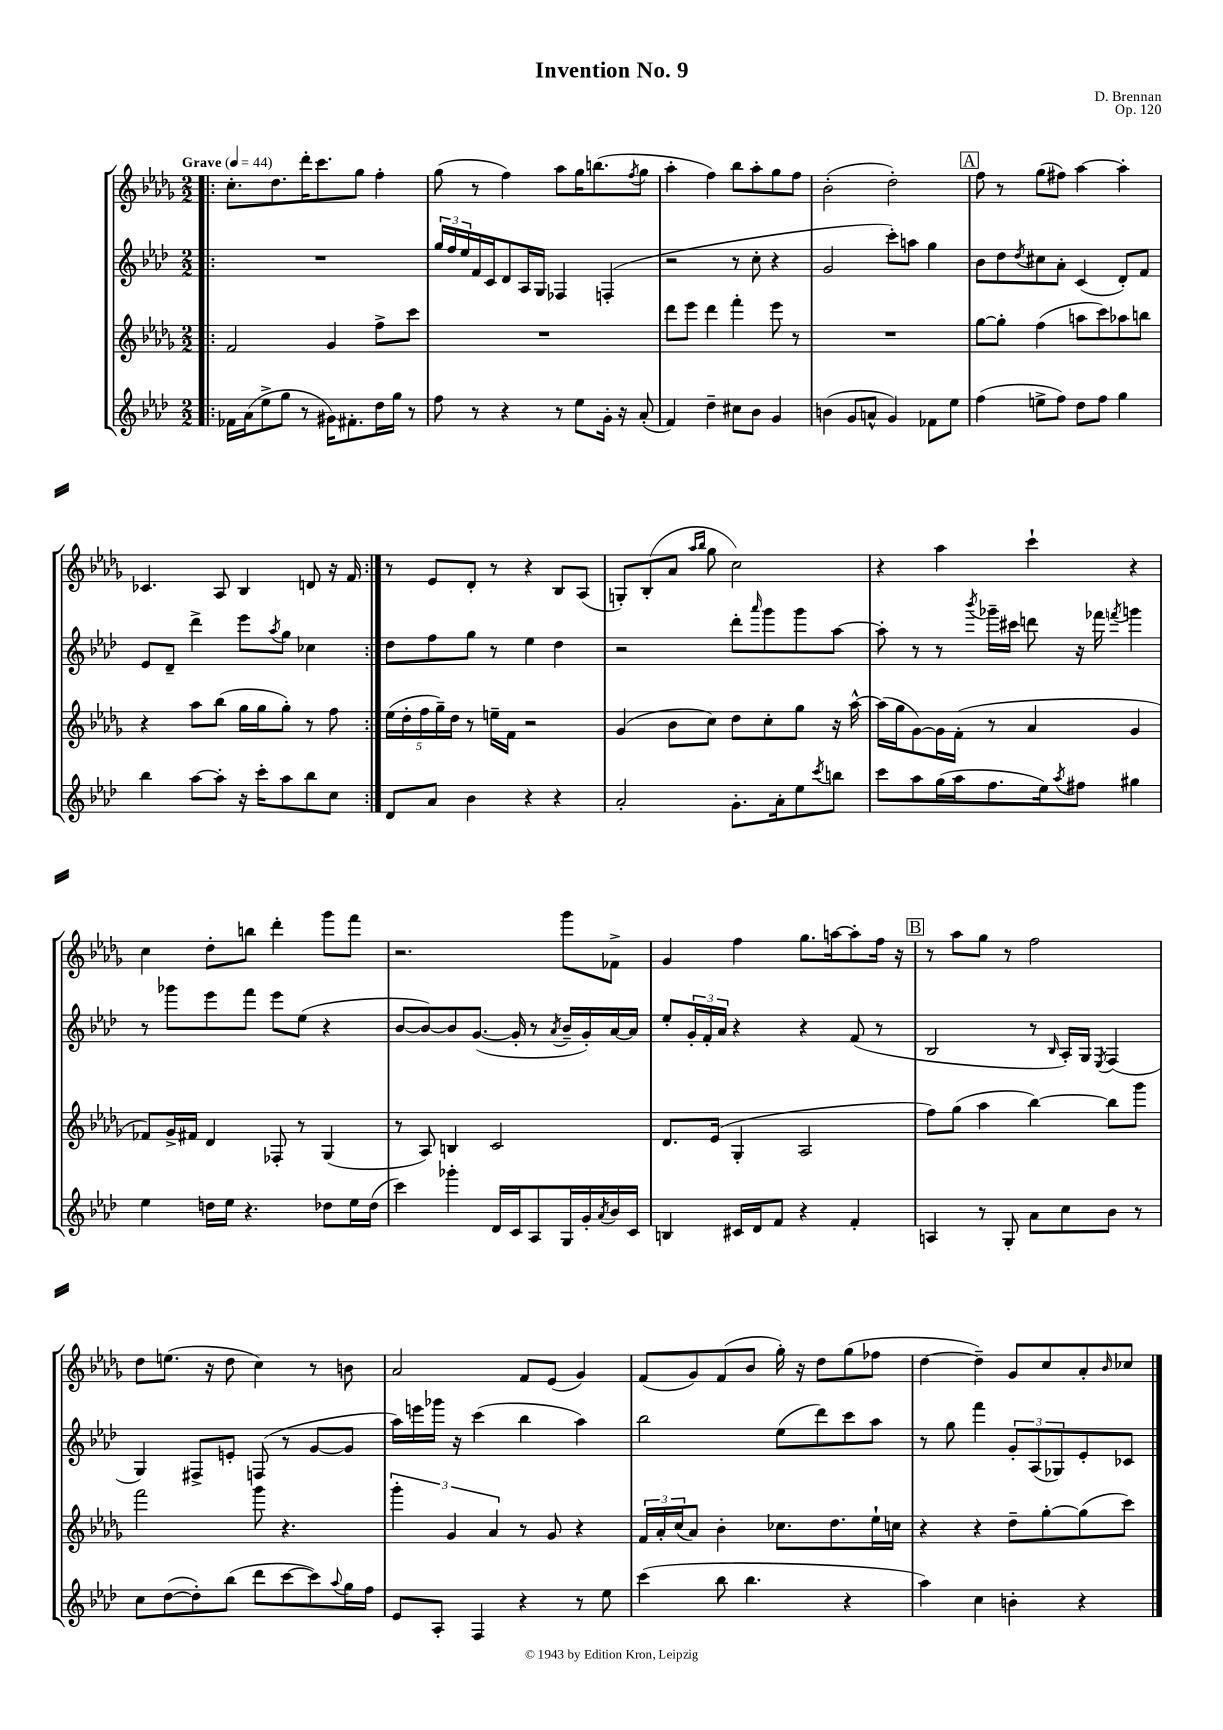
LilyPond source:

\header { title = "Invention No. 9" composer = "D. Brennan" opus = "Op. 120" }
<<
\new StaffGroup <<
\new Staff = "s0" {
    \clef treble \key des \major \numericTimeSignature \time 2/2 \tempo "Grave" 4 = 44
    \repeat volta 2 { \bar ".|:" c''8.-. des''8. des'''16-. c'''8. ges''8 f''4-. |
    ges''8( r8 f''4) aes''8 ges''16 b''8.( \acciaccatura { f''8 } ges''8 |
    aes''4-. f''4) bes''8 aes''8-. ges''8 f''8 |
    bes'2-.( des''2-.) |
    \mark \markup { \box "A" } f''8 r8 ges''8( fis''8) aes''4~ aes''4-. |
    ces'4. aes8 bes4 d'8 r16 f'16 | }
    r8 ees'8 des'8-. r8 r4 bes8 aes8( |
    g8-.) bes8-.( aes'8 \grace { aes''16 bes''16 } ges''8 c''2) |
    r4 aes''4 c'''4-! r4 |
    c''4 des''8-. b''8 des'''4-. ges'''8 f'''8 |
    r2. ges'''8 fes'8-> |
    ges'4 f''4 ges''8. a''16~ a''8-. f''16 r16 |
    \mark \markup { \box "B" } r8 aes''8 ges''8 r8 f''2 |
    des''8 e''8.( r16 des''8 c''4) r8 b'8 |
    aes'2 f'8 ees'8( ges'4) |
    f'8( ges'8) f'8( bes'8 ges''16-.) r16 des''8 ges''8( fes''8 |
    des''4~ des''4--) ges'8 c''8 aes'8-. \grace { bes'16 } ces''8 \bar "|." |
}
\new Staff = "s1" {
    \clef treble \key aes \major \numericTimeSignature \time 2/2
    \repeat volta 2 { \bar ".|:" R1 |
    \tuplet 3/2 { g''16 f''16 ees''16 } f'16 c'16 des'8 aes16 g16 fes4 f4-.( |
    r2 r8 c''8-. r4 |
    g'2 c'''8-.) a''8 g''4 |
    \mark \markup { \box "A" } bes'8 des''8 \acciaccatura { des''8 } cis''8 aes'8-. c'4( des'8-.) f'8 |
    ees'8 des'8-- des'''4-> ees'''8 \acciaccatura { aes''8 } g''8 ces''4 | }
    des''8 f''8 g''8 r8 ees''4 des''4 |
    r2 des'''8-. \grace { aes'''16 } g'''8 g'''8 aes''8~ |
    aes''8-. r8 r8 \acciaccatura { bes'''8 } ges'''16-- cis'''16 d'''8 r16 fes'''16 \acciaccatura { f'''8 } g'''4 |
    r8 ges'''8 ees'''8 f'''8 ees'''8 ees''8( r4 |
    bes'8~ bes'8~) bes'8 g'8.~( g'16-. r8 \acciaccatura { aes'8 } bes'16-- g'16-.) aes'16~ aes'16 |
    ees''8-. \tuplet 3/2 { g'16-. f'16-. aes'16 } r4 r4 f'8( r8 |
    \mark \markup { \box "B" } bes2 r8 \grace { bes16 } aes16-.) g16 \acciaccatura { ees8 } f4( |
    g4) fis8-> e'8-. f8( r8 g'8~ g'8 |
    aes''16) e'''16 ges'''16 r16 c'''4( bes''4 aes''4) |
    bes''2 ees''8( des'''8) c'''8 aes''8 |
    r8 g''8 f'''4 \tuplet 3/2 { g'8-. aes8( ges8) } ees'8-. ces'8 \bar "|." |
}
\new Staff = "s2" {
    \clef treble \key des \major \numericTimeSignature \time 2/2
    \repeat volta 2 { \bar ".|:" f'2 ges'4 f''8-> c'''8 |
    R1 |
    des'''8 ees'''8 des'''4 f'''4-. ees'''8 r8 |
    R1 |
    \mark \markup { \box "A" } ges''8~ ges''8-. f''4( a''8 c'''8) aes''8 b''8 |
    r4 aes''8 bes''8( ges''16 ges''16 ges''8-.) r8 f''8 | }
    \tuplet 5/4 { ees''16( des''16-. f''16 ges''16--) des''16 } r8 e''16-- f'16 r2 |
    ges'4( bes'8 c''8) des''8 c''8-. ges''8 r16 aes''16~-^ |
    aes''16( ges''16 ges'8~) ges'16 f'16-.( r8 aes'4 ges'4 |
    fes'8) ges'16-> fis'16 des'4 fes8-. r8 ges4( |
    r8 aes8) b4 c'2 |
    des'8. ees'16( ges4-. aes2 |
    \mark \markup { \box "B" } f''8) ges''8( aes''4 bes''4~) bes''8 ges'''8 |
    f'''2 ges'''8 r4. |
    \tuplet 3/2 { ges'''4-. ges'4 aes'4 } r8 ges'8 r4 |
    \tuplet 3/2 { f'16 aes'16-. c''16( } aes'8) bes'4-. ces''8. des''8. ees''16-! c''16 |
    r4 r4 des''8-- ges''8~-. ges''8( c'''8) \bar "|." |
}
\new Staff = "s3" {
    \clef treble \key aes \major \numericTimeSignature \time 2/2
    \repeat volta 2 { \bar ".|:" fes'16 aes'16( ees''8-> g''8 r8 gis'16) fis'8.-. des''16 g''16 r8 |
    f''8 r8 r4 r8 ees''8 g'16-. r16 aes'8-.( |
    f'4) des''4-- cis''8 bes'8 g'4 |
    b'4( g'8 a'8-^ g'4) fes'8 ees''8 |
    \mark \markup { \box "A" } f''4( e''8-> f''8) des''8 f''8 g''4 |
    bes''4 aes''8~ aes''8-. r16 c'''16-. aes''8 bes''8 c''8 | }
    des'8 aes'8 bes'4 r4 r4 |
    aes'2-. g'8.-. aes'16-. ees''8 \acciaccatura { c'''8 } b''8 |
    c'''8 aes''8 g''16( aes''16 f''8. ees''16) \acciaccatura { aes''8 } fis''8 gis''4 |
    ees''4 d''16 ees''16 r4. des''8 ees''16 des''16( |
    c'''4) ges'''4-. des'16 c'16 aes8 g16 g'16-. \acciaccatura { aes'8 } bes'16 c'16 |
    b4 cis'16 des'16 f'8 r4 f'4-. |
    \mark \markup { \box "B" } a4 r8 g8-. aes'8 c''8 bes'8 r8 |
    c''8 des''8~( des''8-.) bes''8( des'''8 c'''8~ c'''8) \appoggiatura { aes''8 } g''16 f''16 |
    ees'8 aes8-. f4 r4 r8 ees''8 |
    c'''4( bes''8 bes''4. r4 |
    aes''4) c''4 b'4-. r4 \bar "|." |
}
>>
>>
\layout { \context { \Score \remove "Bar_number_engraver" } }
